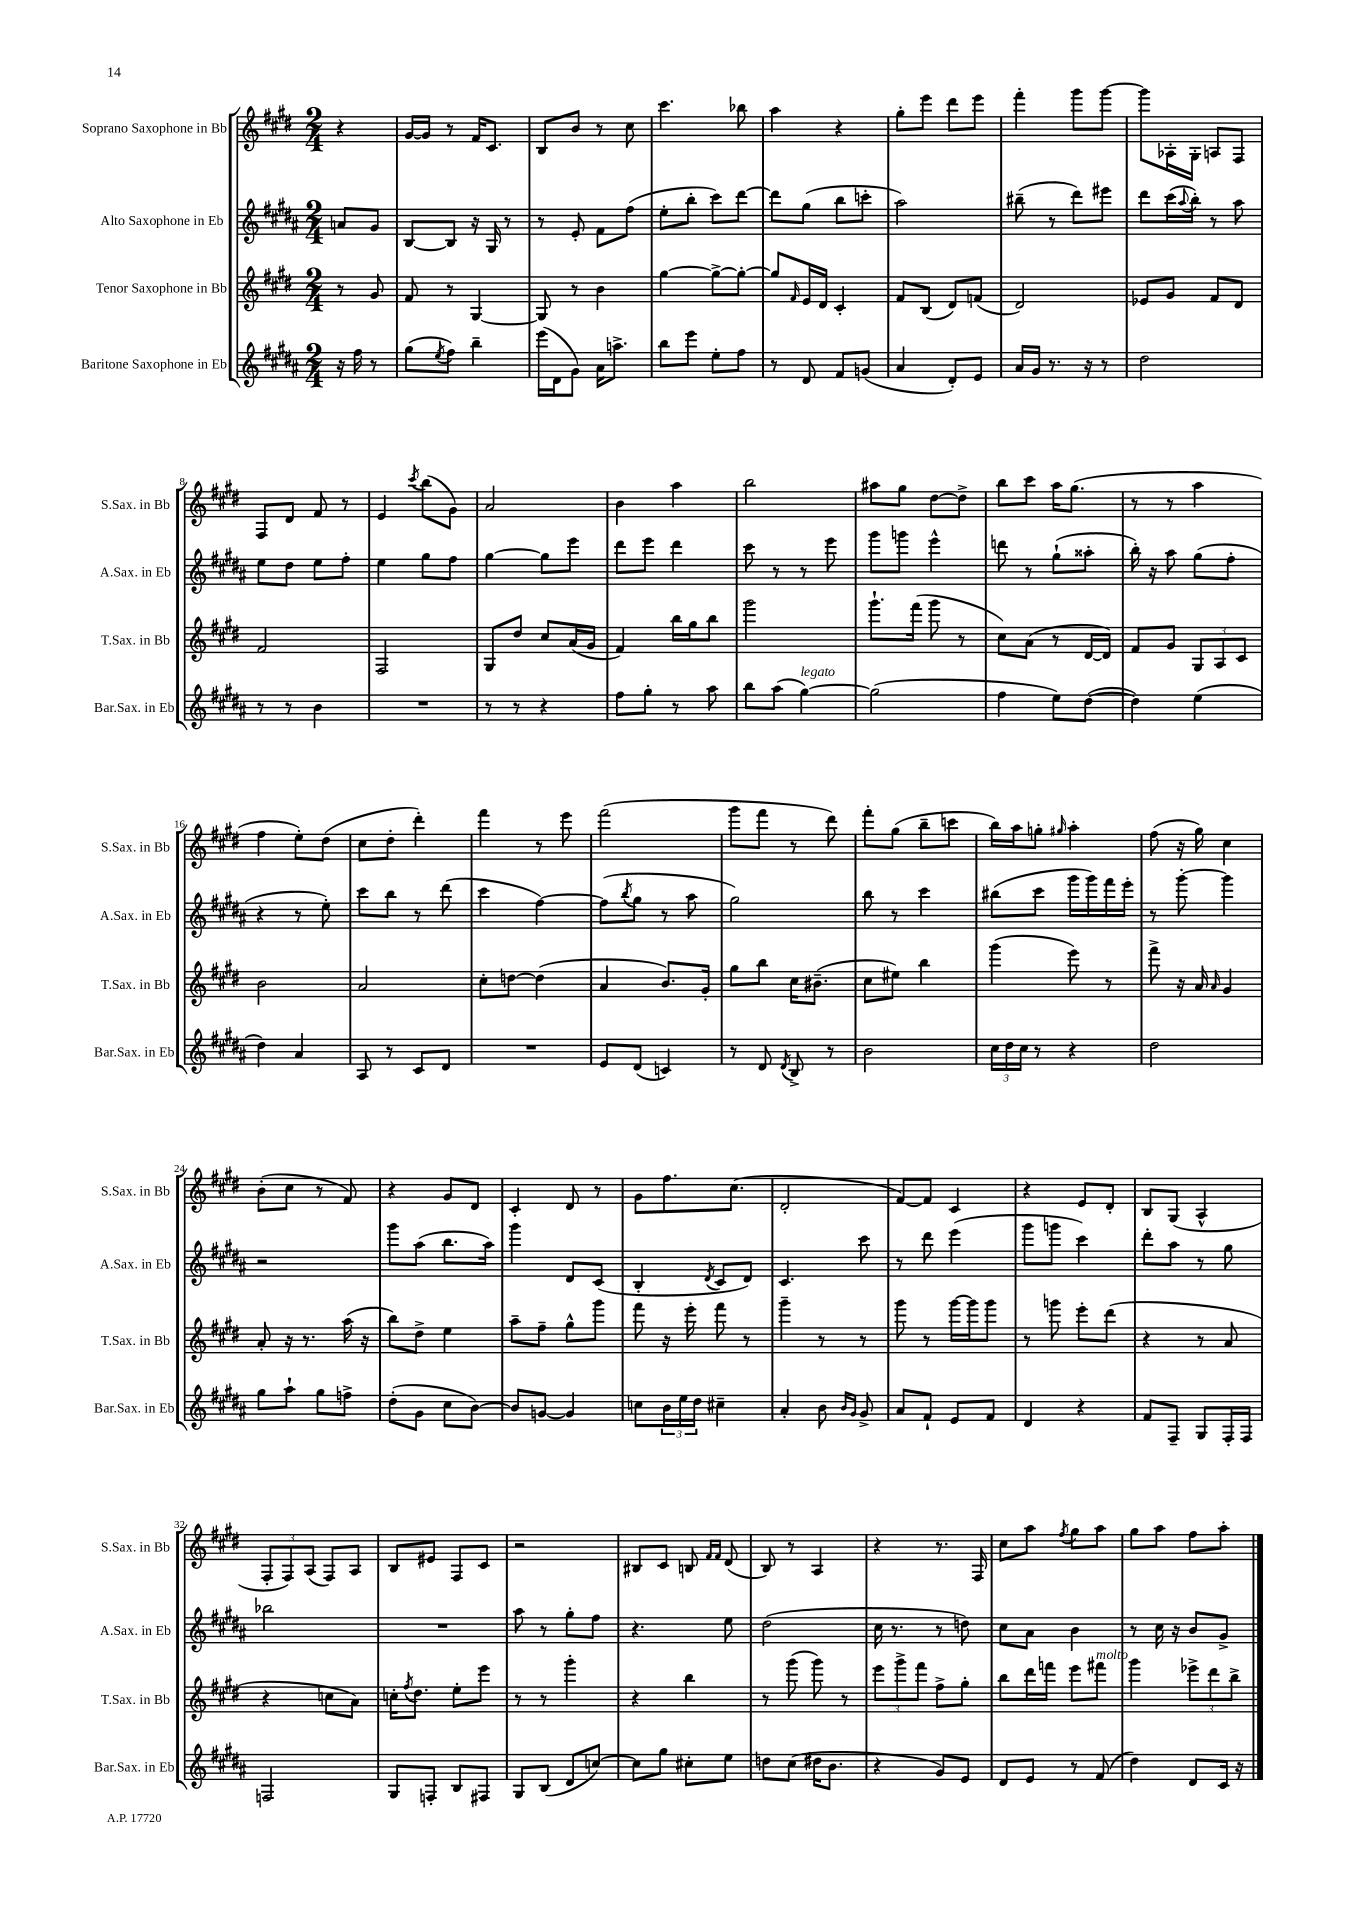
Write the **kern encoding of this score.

**kern	**kern	**kern	**kern
*staff4	*staff3	*staff2	*staff1
*clefG2	*clefG2	*clefG2	*clefG2
*k[f#c#g#d#a#]	*k[f#c#g#d#]	*k[f#c#g#d#a#]	*k[f#c#g#d#]
*M2/4	*M2/4	*M2/4	*M2/4
16r	8r	8a	4r
16ff#	.	.	.
8r	8g#	8g#	.
=	=	=	=
(8gg#	8f#	[8B	[16g#
.	.	.	16g#]
8qee	.	.	.
8ff#)	8r	8B]	8r
4bb~	[4G#	16r	16f#
.	.	16G#	8.c#
.	.	8r	.
=	=	=	=
(16eee	8G#]	8r	8B
16d#	.	.	.
8g#)	8r	8e'	8b
16a#	4b	8f#	8r
8.aa^	.	.	.
.	.	(8ff#	8cc#
=	=	=	=
8bb	[4gg#	8ee'	4.ccc#
8eee	.	8bb'	.
8ee'	8gg#^_	8ccc#)	.
8ff#	8gg#'_	[8ddd#	8bb-
=	=	=	=
8r	8gg#]	8ddd#]	4aa
.	16qqf#	.	.
8d#	16e	(8gg#	.
.	16d#	.	.
8f#	4c#'	8bb	4r
(8g	.	8ccc'	.
=	=	=	=
4a#	8f#	2aa#)	8gg#'
.	(8B	.	8eee
8d#')	8d#)	.	8ddd#
8e	(8f	.	8eee
=	=	=	=
16a#	2d#)	(8bb#~	4fff#'
16g#	.	.	.
8.r	.	8r	.
.	.	8ddd#)	8ggg#
16r	.	.	.
8r	.	8eee#	[8ggg#
=	=	=	=
2dd#	8e-	8ddd#	8ggg#]
.	8g#	(16ccc#	16A-'
.	.	8qqaa#	.
.	.	16bb')	16G#'
.	8f#	8r	8A
.	8d#	8aa#	8F#
=	=	=	=
8r	2f#	8ee	8F#
8r	.	8dd#	8d#
4b	.	8ee	8f#
.	.	8ff#'	8r
=	=	=	=
2r	2F#	4ee	4e
.	.	.	8qccc#
.	.	8gg#	(8bb
.	.	8ff#	8g#)
=	=	=	=
8r	8G#	[4gg#	2a
8r	8dd#	.	.
4r	8cc#	8gg#]	.
.	(16a	8eee	.
.	16g#	.	.
=	=	=	=
8ff#	4f#)	8ddd#	4b
8gg#'	.	8eee	.
8r	16bb	4ddd#	4aa
.	16gg#	.	.
8aa#	8bb	.	.
=	=	=	=
8bb	2ggg#	8ccc#	2bb
(8aa#	.	8r	.
[4gg#)	.	8r	.
.	.	8eee	.
=	=	=	=
(2gg#]	8.ggg#`	8ggg#	8aa#
.	.	8ggg	8gg#
.	(16fff#	.	.
.	8ggg#	4eee^^	[8dd#
.	8r	.	8dd#^]
=	=	=	=
4ff#	8cc#)	8ddd	8bb
.	(8a	8r	8ccc#
8ee)	8r	(8gg#`	16aa
.	.	.	(8.gg#
([8dd#	[16d#	8aa##'	.
.	16d#])	.	.
=	=	=	=
4dd#])	8f#	16bb')	8r
.	.	16r	.
.	8g#	8aa#	8r
(4ee	12G#	(8gg#	4aa
.	12A	.	.
.	.	8ff#'	.
.	12c#	.	.
=	=	=	=
4dd#)	2b	4r	4ff#
4a#	.	8r	8ee')
.	.	8ee')	(8dd#
=	=	=	=
8A#	2a	8ccc#	8cc#
8r	.	8bb	8dd#'
8c#	.	8r	4ddd#')
8d#	.	(8ddd#	.
=	=	=	=
2r	8cc#'	4ccc#	4fff#
.	[8dd	.	.
.	(4dd]	[4ff#)	8r
.	.	.	8eee
=	=	=	=
8e	4a	(8ff#]	(2fff#
.	.	8qbb	.
(8d#	.	8gg#	.
4c)	8.b)	8r	.
.	.	8aa#	.
.	16g#'	.	.
=	=	=	=
8r	8gg#	2gg#)	8ggg#
8d#	8bb	.	8fff#
8qd#	.	.	.
8B^	16cc#	.	8r
.	(8.b#~	.	.
8r	.	.	8ddd#)
=	=	=	=
2b	8cc#	8bb	8fff#'
.	8ee#)	8r	(8gg#
.	4bb	4ccc#	8bb~
.	.	.	8ccc
=	=	=	=
24cc#	(4ggg#	(8bb#	16bb)
24dd#	.	.	.
.	.	.	16aa
24cc#	.	.	.
8r	.	8ccc#	8gg'
.	.	.	16qqgg#
4r	8eee)	16ggg#	4aa'
.	.	16ggg#)	.
.	8r	16fff#	.
.	.	16eee'	.
=	=	=	=
2dd#	8fff#^	8r	(8ff#
.	16r	[8ggg#'	16r
.	16a	.	16gg#)
.	16qqa	.	.
.	4g#	4ggg#]	4cc#
=	=	=	=
8gg#	8a'	2r	(8b'
8aa#`	16r	.	8cc#
.	8.r	.	.
8gg#	.	.	8r
8ff^	(16aa	.	8f#)
.	16r	.	.
=	=	=	=
(8dd#'	8bb)	8ggg#	4r
8g#	8dd#^	(8aa#	.
8cc#	4ee	8.bb	8g#
[8b)	.	.	8d#
.	.	16aa#)	.
=	=	=	=
8b]	8aa~	4ggg#	4c#'
[8g	8ff#~	.	.
4g]	8gg#^^	8d#	8d#
.	8ggg#	(8c#	8r
=	=	=	=
8cc	8fff#	4B'	8g#
24b	16r	.	8.ff#
24ee	.	.	.
.	16eee'	.	.
24dd#	.	.	.
.	.	8qd#	.
4cc#~	8fff#	8c#	.
.	.	.	(8.cc#
.	8r	8d#)	.
=	=	=	=
4a#'	4ggg#~	4.c#	2d#'
8b	8r	.	.
16qqb	.	.	.
16qqg#	.	.	.
8g#^	8r	8ccc#	.
=	=	=	=
8a#	8ggg#	8r	[8f#)
8f#`	8r	8ddd#	8f#]
8e	[16ggg#	(4eee	4c#
.	16ggg#]	.	.
8f#	8ggg#	.	.
=	=	=	=
4d#	8r	8ggg#	4r
.	8ggg	8ggg	.
4r	8eee'	4ccc#)	8e
.	(8ddd#	.	8d#'
=	=	=	=
8f#	4r	8ddd#'	8B
8F#~	.	8aa#	(8G#
8G#	8r	8r	4A^^
16F#'	8a	8gg#	.
16F#	.	.	.
=	=	=	=
2F	4r	2bb-	12F#'
.	.	.	12F#)
.	.	.	(12A
.	8cc	.	8F#)
.	8a)	.	8A
=	=	=	=
8G#	16cc'	2r	8B
.	8qff#	.	.
.	8.dd#	.	.
8F'	.	.	8e#
8B	8ee'	.	8F#
8F#	8eee	.	8c#
=	=	=	=
8G#	8r	8aa#	2r
(8B	8r	8r	.
8d#	4ggg#'	8gg#'	.
[8cc)	.	8ff#	.
=	=	=	=
8cc]	4r	4.r	8B#
8gg#	.	.	8c#
8cc#'	4bb	.	8B
.	.	.	16qqf#
.	.	.	16qqf#
8ee	.	8ee	(8d#
=	=	=	=
8dd	8r	(2dd#	8B)
(8cc#	(8ggg#	.	8r
16dd#	8ggg#)	.	4A
8.b	.	.	.
.	8r	.	.
=	=	=	=
4r	12eee	16cc#	4r
.	.	8.r	.
.	12ggg#^	.	.
.	12fff#	.	.
8g#)	8ff#^	8r	8.r
8e	8gg#'	8dd)	.
.	.	.	16F#
=	=	=	=
8d#	8bb	8cc#	8cc#
8e	16ddd#	8a#	8aa
.	16fff	.	.
.	.	.	8qff#
8r	8eee	4b	8gg#
(8f#	8fff#	.	8aa
=	=	=	=
4dd#)	4ggg#	8r	8gg#
.	.	16cc#	8aa
.	.	16r	.
8d#	12eee-^	8b	8ff#
.	12ddd#	.	.
16c#	.	8g#^	8aa'
.	12bb^	.	.
16r	.	.	.
==	==	==	==
*-	*-	*-	*-
